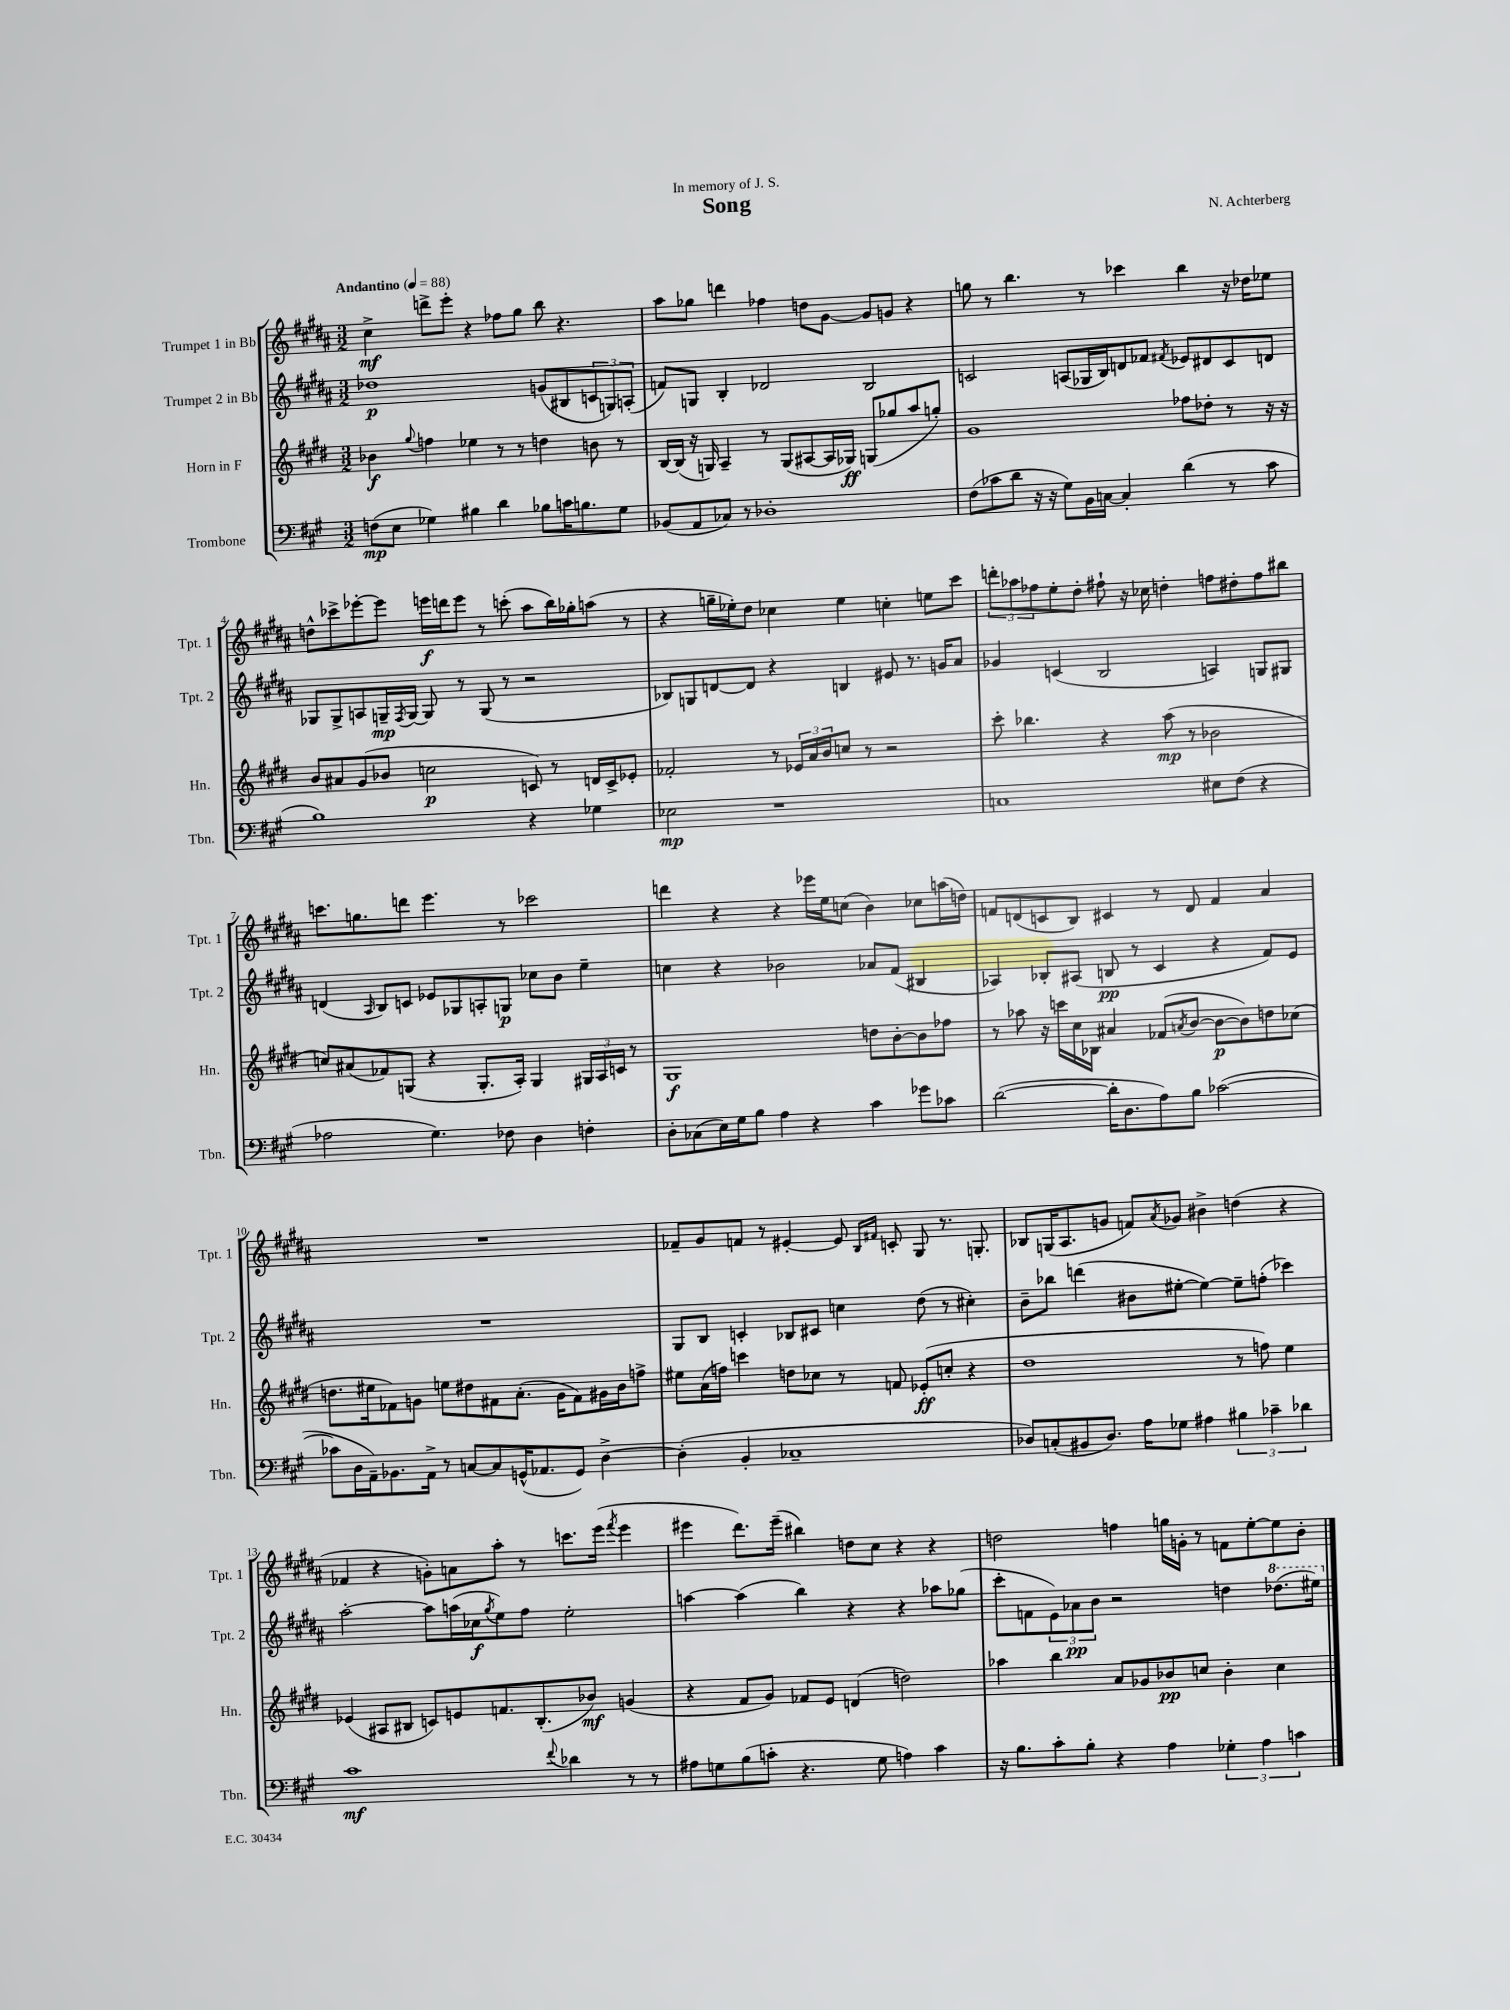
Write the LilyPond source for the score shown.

\header { title = "Song" composer = "N. Achterberg" dedication = "In memory of J. S." }
<<
\new StaffGroup <<
\new Staff = "s0" \with { instrumentName = "Trumpet 1 in Bb" shortInstrumentName = "Tpt. 1" } {
    \clef treble \key b \major \numericTimeSignature \time 3/2 \tempo "Andantino" 4 = 88
    cis''4->\mf d'''8-> e'''8-. r4 fes''8 gis''8 b''8 r4. |
    ais''8 ges''8 d'''4 fes''4 d''8 gis'8~ gis'8 g'8 r4 |
    g''8 r8 b''4. r8 ces'''4 b''4 r16 des''16 ees''8 |
    d''8-^ ces'''8-> ees'''8~-. ees'''8 e'''16\f d'''16 e'''8 r8 c'''8-.( ais''8 b''16) ges''16-. a''8( r8 |
    r4 g''16-- ees''16-.) dis''8 ces''4 ees''4 c''4-. e''8 cis'''8 |
    \tuplet 3/2 { d'''8-. aes''8 fes''8 } e''8-. dis''8-. fis''8-! r16 ces''16 d''4-. f''8 dis''8-. f''8 bis''8 |
    c'''8. g''8. d'''8 e'''4. r8 ces'''2 |
    d'''4 r4 r4 ees'''16 e''16 c''8( b'4) ces''8 a''16( d''16) |
    f'8 d'8( c'8 b8) cis'4 r8 d'8 f'4 ais'4 |
    R1. |
    fes'8-- gis'8 f'8 r8 eis'4~-. eis'8 \grace { b16 fis'16 } c'8-. gis8 r8. g8.-. |
    bes8 g16( ais8. g'8 f'8) \acciaccatura { ais'8 } ges'8 bis'4-> d''4( r4 |
    fes'4 r4 g'8-.) a'8 ais''8-. r8 c'''8. e'''16( \acciaccatura { fis'''8 } e'''4 |
    eis'''4 dis'''8.) eis'''16--( bis''4) d''8 cis''8 r4 r4 |
    d''2 f''4 g''16 g'16-. r8 f'8 e''8~-. e''8 b'8-. \bar "|." |
}
\new Staff = "s1" \with { instrumentName = "Trumpet 2 in Bb" shortInstrumentName = "Tpt. 2" } {
    \clef treble \key b \major \numericTimeSignature \time 3/2
    des''1\p g'8( bis8 \tuplet 3/2 { c'8 g8) a8-.( } |
    f'8) g8 b4-. des'2 b2 |
    c'2 a8( ges16 b16) d'8 fes'8 \acciaccatura { fis'8 } ees'8 dis'8 c'8 d'8 |
    ges8 ges8-> a8 g16--\mp \acciaccatura { fis8 } g16~ g8 r8 g8( r8 r2 |
    bes8) g8 d'8~ d'8 r4 b4 eis'8 r8. g'16 ais'8 |
    ges'4 c'4( b2 a4) g8 gis8 |
    d'4( \grace { ais16 } b8) c'8 ees'8 ges8 a8-. g8\p ces''8 b'8 e''4-- |
    c''4 r4 bes'2 aes'8 fis'8( bis4 |
    aes4) bes8-. ais8( b8\pp r8 cis'4 r4 fis'8) e'8 |
    R1. |
    gis8 b8 c'4-. bes8 cis'8 c''4 dis''8( r8 cis''4-.) |
    b'8-- bes''8 d'''4( bis'8 eis''8~-. eis''4~) eis''8-- f''8-.( ces'''4) |
    ais''2~-. ais''8 a''16( ces''16\f \acciaccatura { gis''8 } e''8) fis''8 e''2-. |
    a''4~ a''4( b''4) r4 r4 aes''8 ges''8( |
    cis'''8-. f'8 \tuplet 3/2 { e'8) aes'8\pp b'8 } r2 d''4 \ottava #1 des'''8.( eis'''16) \ottava #0 \bar "|." |
}
\new Staff = "s2" \with { instrumentName = "Horn in F" shortInstrumentName = "Hn." } {
    \clef treble \key e \major \numericTimeSignature \time 3/2
    bes'4\f \appoggiatura { gis''8 } f''4 ees''4 r8 r8 d''4 b'8 r8 |
    b16~ b16( r16 g16) a4-- r8 g8( ais8~ ais16 ges16\ff) g8( ges''8 a''8 g''8-.) |
    gis'1 fes''8 des''8-. r8 r16 r16 |
    b'8 ais'8 gis'8( bes'8 c''2\p c'8) r8 d'16 c'16-> ees'8-. |
    fes'2-. r8 \tuplet 3/2 { ees'16 a'16 b'16 } c''8 r8 r2 |
    cis'''8-. bes''4. r4 a''8\mp( r8 bes'2 |
    c''8) ais'8( fes'8) g8( r4 g8.-. a16-.) g4 \tuplet 3/2 { gis16 a16 c'16 } r8 |
    gis1\f d''8 b'8~-. b'8 fes''8 |
    r8 aes''8 r16 c'''16 cis''16 bes16 ais'4 fes'8( \acciaccatura { a'8 } b'8~ b'8~\p b'8) d''8 ces''8( |
    d''8. eis''16 fes'8) g'8 e''8 dis''8 fis'8 a'8.-.( g'16 fis'8) gis'16 b'16 f''8-> |
    eis''8 a'16( f''16) c'''4 d''8 ces''8 r8 f'8 ees'8-.\ff( c''8-. r4 |
    dis''1 r8 f''8) e''4 |
    ees'4( ais8 bis8 c'8) e'8 f'8. bis8.-.( bes'8\mf) g'4( |
    r4 fis'8 gis'8) fes'8 e'8 d'4( d''2) |
    aes''4 b''4 a'8 ges'8 bes'8\pp c''8 bes'4-. c''4 \bar "|." |
}
\new Staff = "s3" \with { instrumentName = "Trombone" shortInstrumentName = "Tbn." } {
    \clef bass \key a \major \numericTimeSignature \time 3/2
    f8\mp( e8 ges4) bis4 d'4 bes8 c'16 b8. ges8 |
    bes,8( a,8 ces8) r8 des1-. |
    fis8( ces'8 d'8 r16 r16 gis8) b,16 c16~ c4-. d'4( r8 ces'8 |
    b1) r4 ges4 |
    ees2\mp r1 |
    c1 eis8 fis8( r4 |
    aes2 gis4.) fes8 d4 f4-. |
    d8-. ces8( e16) gis16 b8 a4 r4 cis'4 ges'8 ces'8 |
    d'2~( d'16-. d8. a8) b8 ces'2~( |
    ces'8 d16 a,16--) bes,8. a,16-> r8 c8~ c8 g,16-^( aes,8. g,8) d4~-> |
    d4-.( b,4-. ces1-- |
    des8) c8-.( bis,8 des8.) a16 ges8 ais4 \tuplet 3/2 { bis4 ces'4-- des'4 } |
    cis'1\mf \appoggiatura { fis'8 } des'4 r8 r8 |
    ais8 g8 b8( c'8-. r4. g8 a4) c'4 |
    r16 b8. cis'8-. b8-. r4 a4 \tuplet 3/2 { ges4-. a4 c'4 } \bar "|." |
}
>>
>>
